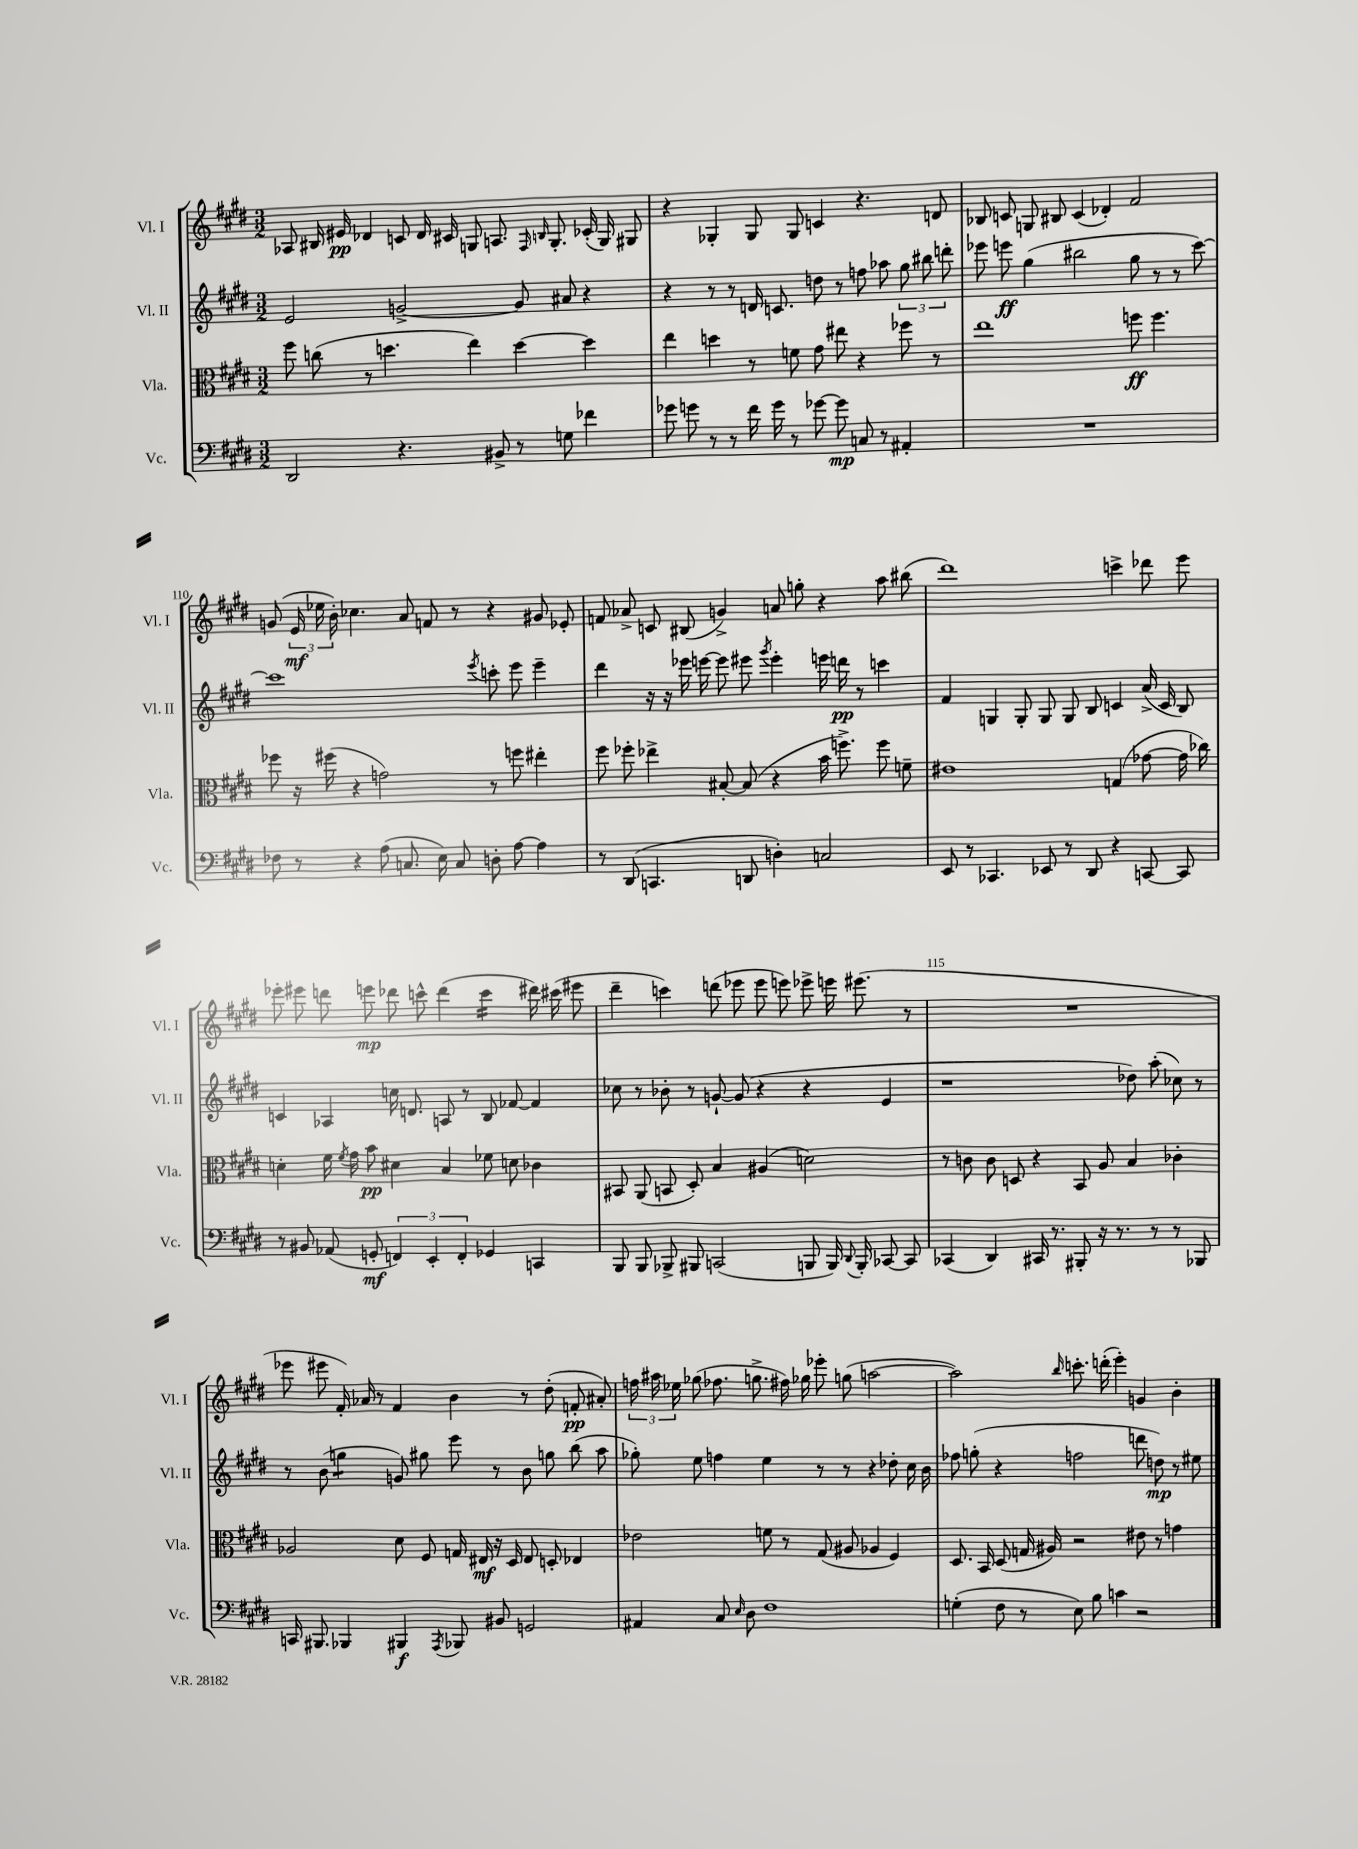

**kern	**kern	**kern	**kern
*staff4	*staff3	*staff2	*staff1
*clefF4	*clefC3	*clefG2	*clefG2
*k[f#c#g#d#]	*k[f#c#g#d#]	*k[f#c#g#d#]	*k[f#c#g#d#]
*M3/2	*M3/2	*M3/2	*M3/2
2DD#	8ff#	2e	8A-
.	(8cc	.	16B#
.	.	.	16e#
.	8r	.	4d-
.	4.dd	.	.
4.r	.	[2g^	8c
.	.	.	16d-
.	.	.	16c#
.	4ee)	.	8G
8BB#^	.	.	8.A
8r	[4dd	8g]	.
.	.	.	16qqF#
.	.	.	16qqB
.	.	.	8.G'
8G	.	8a#	.
4f-	4dd]	4r	(16c-'
.	.	.	16G)
.	.	.	8G#
=	=	=	=
8g-	4ee	4r	4r
8g	.	.	.
8r	4dd	8r	4G-'
8r	.	8r	.
16f#	8r	16d	8G-
16g	.	8.c	.
8r	8f	.	8G-
[8g-	8g#	8dd	4c
8g-]	8ee#	8r	.
8C	4r	8ff	4.r
8r	.	8aa-	.
4AA#'	8ff-	12gg#	.
.	.	12bb#	.
.	8r	.	8d
.	.	12ddd'	.
=	=	=	=
1.r	1ee	8eee-	8B-
.	.	8eee	8c
.	.	(4gg#	8G
.	.	.	8B#
.	.	2bb#	(4c
.	.	.	4d-')
.	8ff	8gg#	2f#
.	4.ff	8r	.
.	.	8r	.
.	.	[8ccc#)	.
=	=	=	=
8F-	8ff-	1ccc#]	(8g
8r	16r	.	24e
.	.	.	24ee-
.	(16ff#	.	.
.	.	.	24b')
4r	4r	.	4.cc-
(8A	2g)	.	.
8.C	.	.	8a
.	.	.	8f
16E)	.	.	.
8C	.	.	8r
.	.	8qeee	.
8D'	8r	8ccc'	4r
[8A	8ff	8eee	.
4A]	4ee#'	4eee~	8g#
.	.	.	8e-'
=	=	=	=
8r	8ff#	4ddd#	8f
(8DD#	8ff-'	.	8a-^
4.CC	4ee-^	16r	8c
.	.	16r	.
.	.	16eee-	(8B#
.	.	[16eee	.
.	[8B#'	8eee]	4g^)
8DD	(8B#]	8eee#	.
.	.	8qggg#	.
4D')	4r	4eee#'	8a
.	.	.	8gg'
2C	16b	16eee	4r
.	8.ff^)	16ddd	.
.	.	8r	.
.	8ff	4ccc	8aa
.	8f~	.	(8bb#
=	=	=	=
8EE	1e#	4f#	1ddd#)
8r	.	.	.
4.CC-	.	4G	.
.	.	8G'	.
8EE-	.	8G	.
8r	.	8G	.
8DD#	.	8B	.
4r	(4G	4c	4ccc^
[8CC	[8g-	(16a^	8ddd-
.	.	16c	.
8CC]	16g-]	8B)	8eee
.	16cc-)	.	.
=	=	=	=
8r	4d'	4c	8eee-'
8BB#	.	.	8eee#
(8AA-	16f#	4A-	8ddd
.	8qf#	.	.
.	16g#	.	.
8GG'	8b	.	8eee
6FF)	4d#	16cc	8ddd-
.	.	8.d	.
.	.	.	8ccc^^
6EE'	.	.	.
.	4B	8A	(4ddd-
6FF'	.	.	.
.	.	8r	.
4GG-	8f-	8B	4ccc
.	8d	[8f-	.
4CC	4c-	4f-]	16ddd#)
.	.	.	(16ccc#
.	.	.	8eee#
=	=	=	=
8BBB	8BB#	8cc-	4ddd#~
8BBB	(8AA	8r	.
8BBB-^	8BB	8b-'	4ccc)
8BBB#	8D#')	8r	.
(2CC	4B	[8g`	(8ddd
.	.	(8g]	8eee-
.	(4A#	4r	8eee-
.	.	.	8eee)
8BBB	2d)	4r	8eee-^
16BBB)	.	.	16eee
8qqDD#	.	.	.
16BBB'	.	.	(8.eee#
[8CC-	.	4e	.
8CC-]	.	.	8r
=	=	=	=
(4CC-	8r	1r	1.r
.	8c	.	.
4DD#)	8c	.	.
.	8D	.	.
16CC#	4r	.	.
8.r	.	.	.
8BBB#'	8BB	.	.
16r	8A	.	.
8.r	.	.	.
.	4B	8dd-)	.
8r	.	(8aa'	.
8r	4c-'	8cc-)	.
8BBB-	.	8r	.
=	=	=	=
16CC	2A-	8r	8eee-
8.BBB#	.	.	.
.	.	(8b	8eee#
4BBB-	.	4gg	16f#')
.	.	.	16a-
.	.	.	8r
4BBB#	8d#	8g)	4f#
.	8F#	8gg#	.
8qAAA	.	.	.
8BBB-	16G	8eee	4b
.	16E#	.	.
8BB#	16r	8r	.
.	16D#	.	.
2GG	8E#	8b	8r
.	8D'	8gg	(8dd#'
.	4E-	(8bb	8f'
.	.	8aa	8a#')
=	=	=	=
4AA#	2e-	8gg-')	24ff
.	.	.	24aa#
.	.	.	24ee-
.	.	8ee	(8gg-
8C#	.	4ff	8.ff-
16qqE	.	.	.
8D#	.	.	.
.	.	.	8.gg^
1F#	8f	4ee	.
.	8r	.	16ff#)
.	.	.	16gg-
.	(8G#	8r	8eee-'
.	8A#	8r	(8gg
.	4A-	4r	[2aa
.	4F#)	8dd-'	.
.	.	16cc#	.
.	.	16b	.
=	=	=	=
(4G'	8.D#	8ff-	2aa])
.	.	(8gg'	.
.	16BB	.	.
8F#	(8D#	4r	.
8r	16G	.	.
.	16A#)	.	.
.	.	.	16qqbb
8E)	2r	2ff	8.ccc'
8B	.	.	.
.	.	.	(16ddd'
4c	.	.	4eee')
2r	8e#	8ddd	4g
.	8r	8dd)	.
.	4g	8r	4b'
.	.	8ee#	.
==	==	==	==
*-	*-	*-	*-
